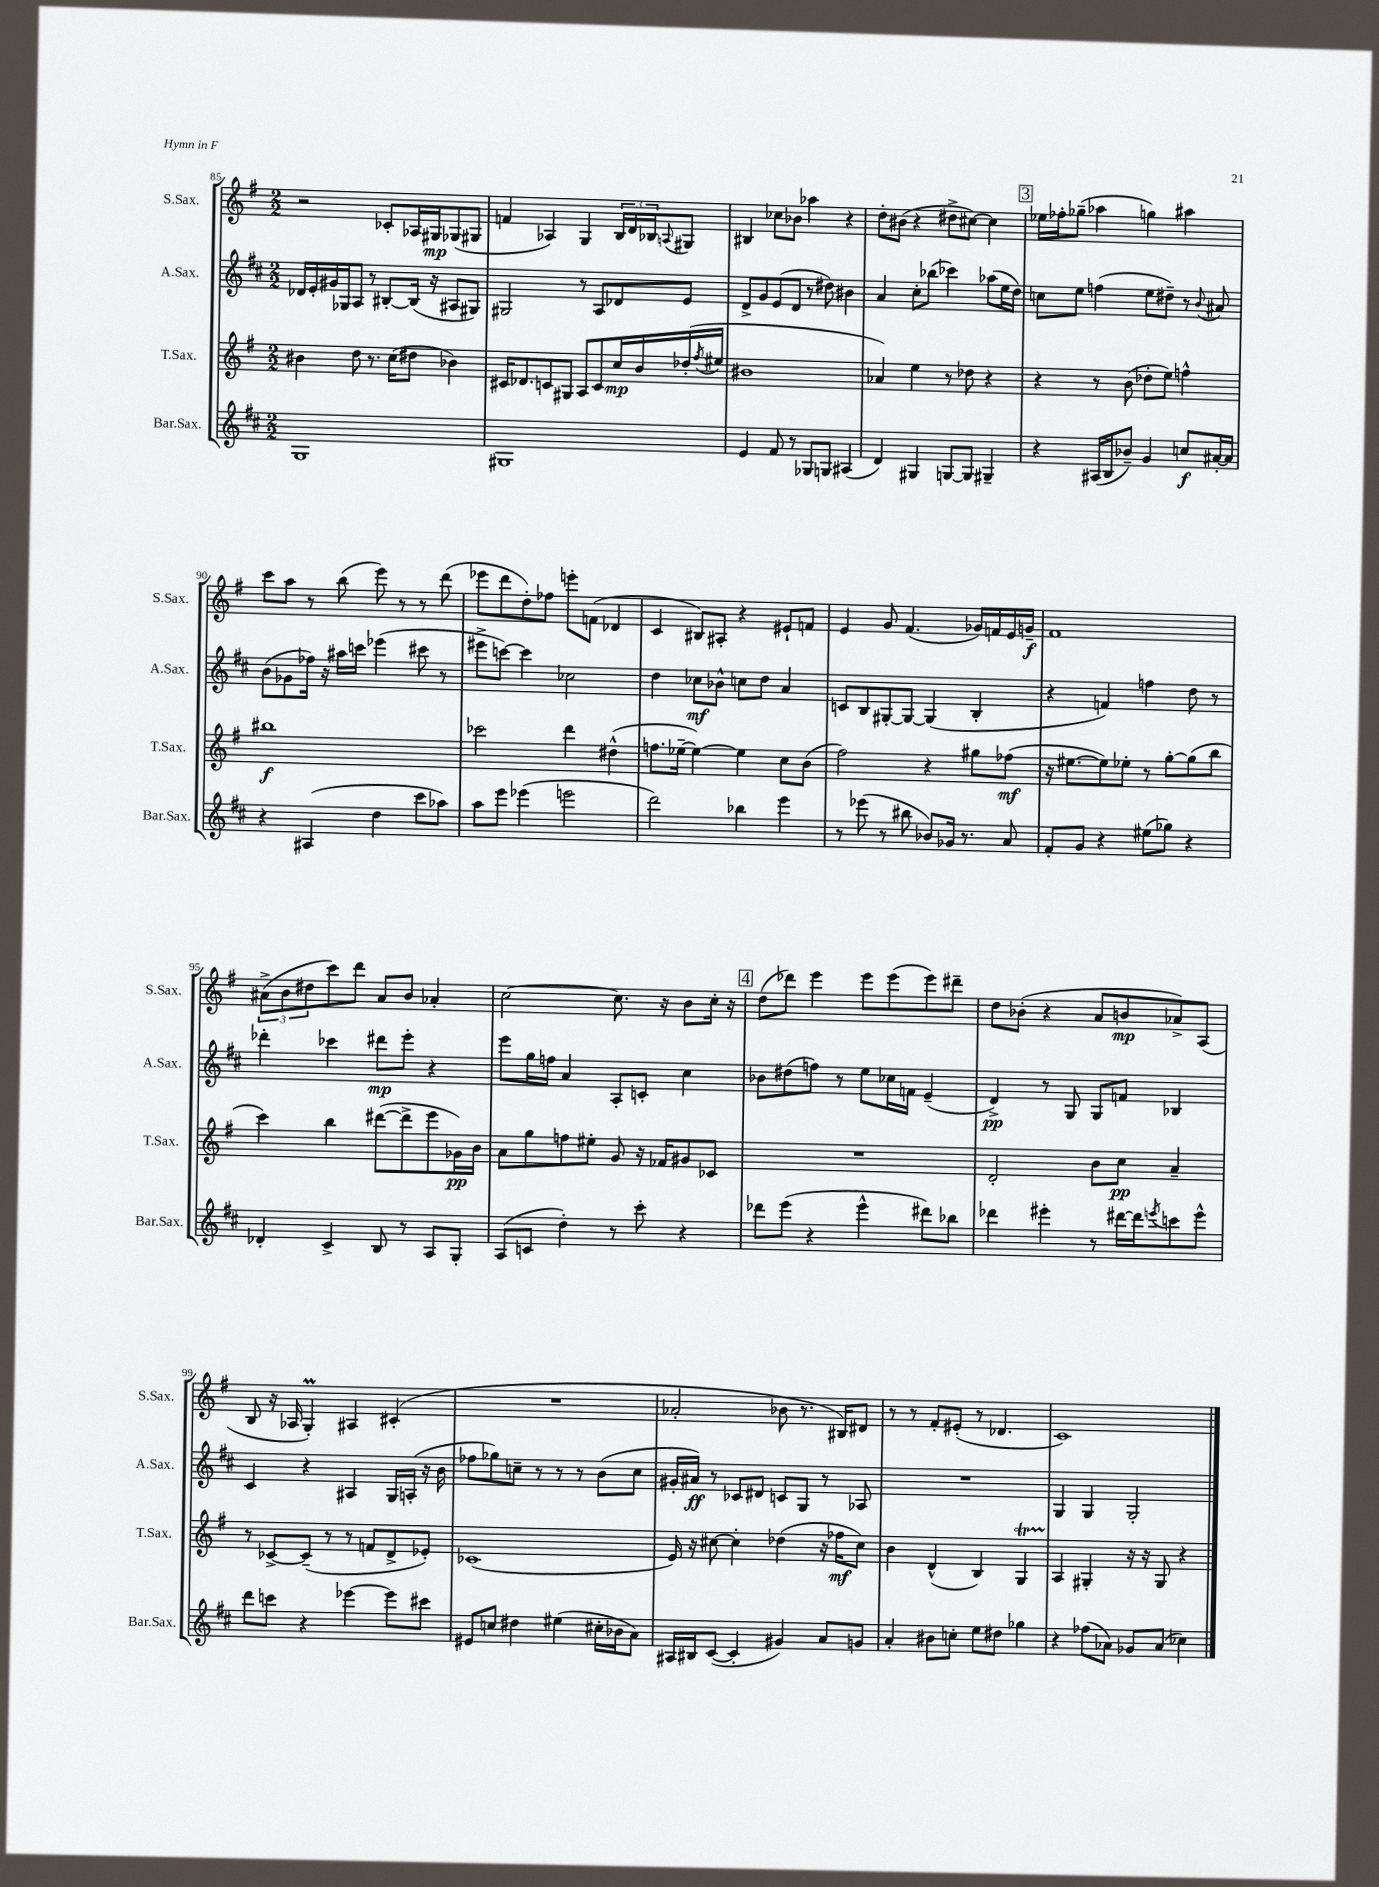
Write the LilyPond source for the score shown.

<<
\new StaffGroup <<
\new Staff = "s0" \with { instrumentName = "S.Sax." shortInstrumentName = "S.Sax." } {
    \clef treble \key g \major \numericTimeSignature \time 2/2
    r2 ces'8-. aes16 gis16\mp ges8( gis8 |
    f'4 aes4) g4 \tuplet 3/2 { b16 d'16 bes16 } \appoggiatura { a8 } gis8 |
    bis4 ces''8 bes'8 aes''4 r4 |
    d''8-. bis'8( r4 dis''8-> cis''8~) cis''4 |
    \mark \markup { \box "3" } ees''16 fes''16-. ges''8--( aes''4 g''4) ais''4 |
    c'''8 a''8 r8 b''8( e'''8) r8 r8 d'''8( |
    ees'''8 d'''8 d''8-.) fes''8 e'''8-. f'8( des'4 |
    c'4 bis8) ais8-. r4 eis'8-! f'8 |
    e'4 g'8 fis'4.( ges'16) f'16 e'16 g'16--\f |
    fis'1 |
    \tuplet 3/2 { ais'8->( b'8 dis''8 } c'''8) d'''8 ais'8 b'8 aes'4-. |
    c''2~ c''8. r16 b'8 c''16-. r16 |
    \mark \markup { \box "4" } d''8( des'''8) e'''4 e'''8 e'''8( e'''8) dis'''8-- |
    d''8 bes'8-.( r4 a'8 b'8\mp aes'8->) a8( |
    b8 r16 aes16 g4-.\prall) ais4 cis'4-.( |
    R1 |
    aes'2-. bes'8 r8. bis16) dis'8 |
    r8 r8 fis'8-. eis'8-.( r8 des'4. |
    c'1) \bar "|." |
}
\new Staff = "s1" \with { instrumentName = "A.Sax." shortInstrumentName = "A.Sax." } {
    \clef treble \key d \major \numericTimeSignature \time 2/2
    des'16 e'16-. gis'16 ges16 a8 r8 bis8~-. bis16( r16 ais8 gis8) |
    gis2 r8 a8 des'8 e'8 |
    d'8-> g'8 e'8( d'8 r8 dis''8) bis'4 |
    a'4 cis''8-. bes''8( ces'''4) aes''8( e''16 d''16) |
    \mark \markup { \box "3" } c''8 e''8 f''4( e''8 dis''8--) r8 \appoggiatura { b'8 } ais'8 |
    b'8( ges'8 fes''16) r16 ais''16 c'''16 ees'''4( cis'''8 r8 |
    eis'''8-> c'''8~) c'''4 ces''2 |
    d''4 ces''8\mf bes'8-^ c''8 d''8 a'4 |
    c'8 b8 gis8~-. gis8~ gis4( b4-. |
    r4 f'4) f''4 d''8 r8 |
    des'''4-. ces'''4 dis'''8\mp e'''8-. r4 |
    e'''8 g''16 f''16 a'4 a8-. c'8-. cis''4 |
    \mark \markup { \box "4" } bes'8 dis''8( f''8) r8 e''8 ces''16 f'16 e'4--( |
    d'4->\pp) r8 g8 g8 f'8 bes4 |
    cis'4 r4 ais4 g16 a16-.( r16 b'16 |
    fes''8 ges''8) c''8-- r8 r8 r8 b'8( c''8 |
    gis'16-. ais'16\ff) r8 ces'8 dis'8 c'8 g8 r8 aes8 |
    R1 |
    g4 g4 g2-. \bar "|." |
}
\new Staff = "s2" \with { instrumentName = "T.Sax." shortInstrumentName = "T.Sax." } {
    \clef treble \key g \major \numericTimeSignature \time 2/2
    bis'4 d''8 r8. c''16( dis''8 bes'4) |
    cis'16 des'8. c'8 gis8 a8 c'8 c''16\mp b'16 des''16-.( \acciaccatura { fis''8 } eis''16 |
    bis'1 |
    aes'4) e''4 r8 des''8 r4 |
    \mark \markup { \box "3" } r4 r8 b'8( des''8-. e''8) f''4-^ |
    bis''1\f |
    ces'''2 d'''4 dis''4-^( |
    f''8. ees''16~-- ees''4~) ees''4 c''8 b'8( |
    fis''2) r4 gis''8 fes''8\mf( |
    r16 eis''8.~ eis''8) ees''8-. r8 g''8~-. g''8( b''8 |
    c'''4) b''4 dis'''8~( dis'''8-> e'''8 ges'16\pp) b'16 |
    a'8 g''8 f''8 eis''8-. g'8 r16 fes'16 gis'8 ces'8 |
    \mark \markup { \box "4" } R1 |
    d'2-. b'8 c''8\pp a'4-- |
    r8 ces'8~-> ces'8--( r8 r8 f'8 d'8-> ees'8-.) |
    ces'1( |
    e'16) r16 cis''8~ cis''4-. des''4( r16 fes''16\mf cis''8) |
    b'4 d'4-^( b4) g4\startTrillSpan |
    a4\stopTrillSpan gis4-. r16 r16 gis8 r4 \bar "|." |
}
\new Staff = "s3" \with { instrumentName = "Bar.Sax." shortInstrumentName = "Bar.Sax." } {
    \clef treble \key d \major \numericTimeSignature \time 2/2
    g1 |
    gis1 |
    e'4 fis'8 r8 ges8 g8 ais4( |
    d'4) gis4 g8~ g8 gis4-- |
    \mark \markup { \box "3" } r4 ais16( b16 bes'8--) g'4 c''8\f ais'16~-. ais'16 |
    r4 ais4( d''4 cis'''8 aes''8) |
    a''8 e'''8 ees'''4( e'''2 |
    d'''2) bes''4 e'''4 |
    r8 ees'''8( r8 bis''8 bes'8) ges'16 r8. a'8 |
    fis'8-. g'8 r4 eis''8( ges''8) r4 |
    des'4-. cis'4-> b8 r8 a8 g8-. |
    a8( c'8 d''4-.) r8 cis'''8-. r4 |
    \mark \markup { \box "4" } des'''8 e'''8( r4 e'''4-^ dis'''8) bes''8 |
    des'''4 eis'''4-. r8 dis'''16~ dis'''16 \acciaccatura { e'''8 } c'''8 e'''8-^ |
    d'''8 c'''8 r4 ees'''4~ ees'''8 cis'''8 |
    eis'8 c''8 dis''4 eis''4( cis''16-. bes'16 a'8) |
    ais16 bis16 cis'8~( cis'4-. gis'4) a'8 g'8 |
    a'4-. bis'8 c''8-. e''8 dis''8 ges''4 |
    r4 fes''8( aes'8) ges'8 aes'8( ces''4) \bar "|." |
}
>>
>>
\layout { \context { \Score currentBarNumber = #85 } }
